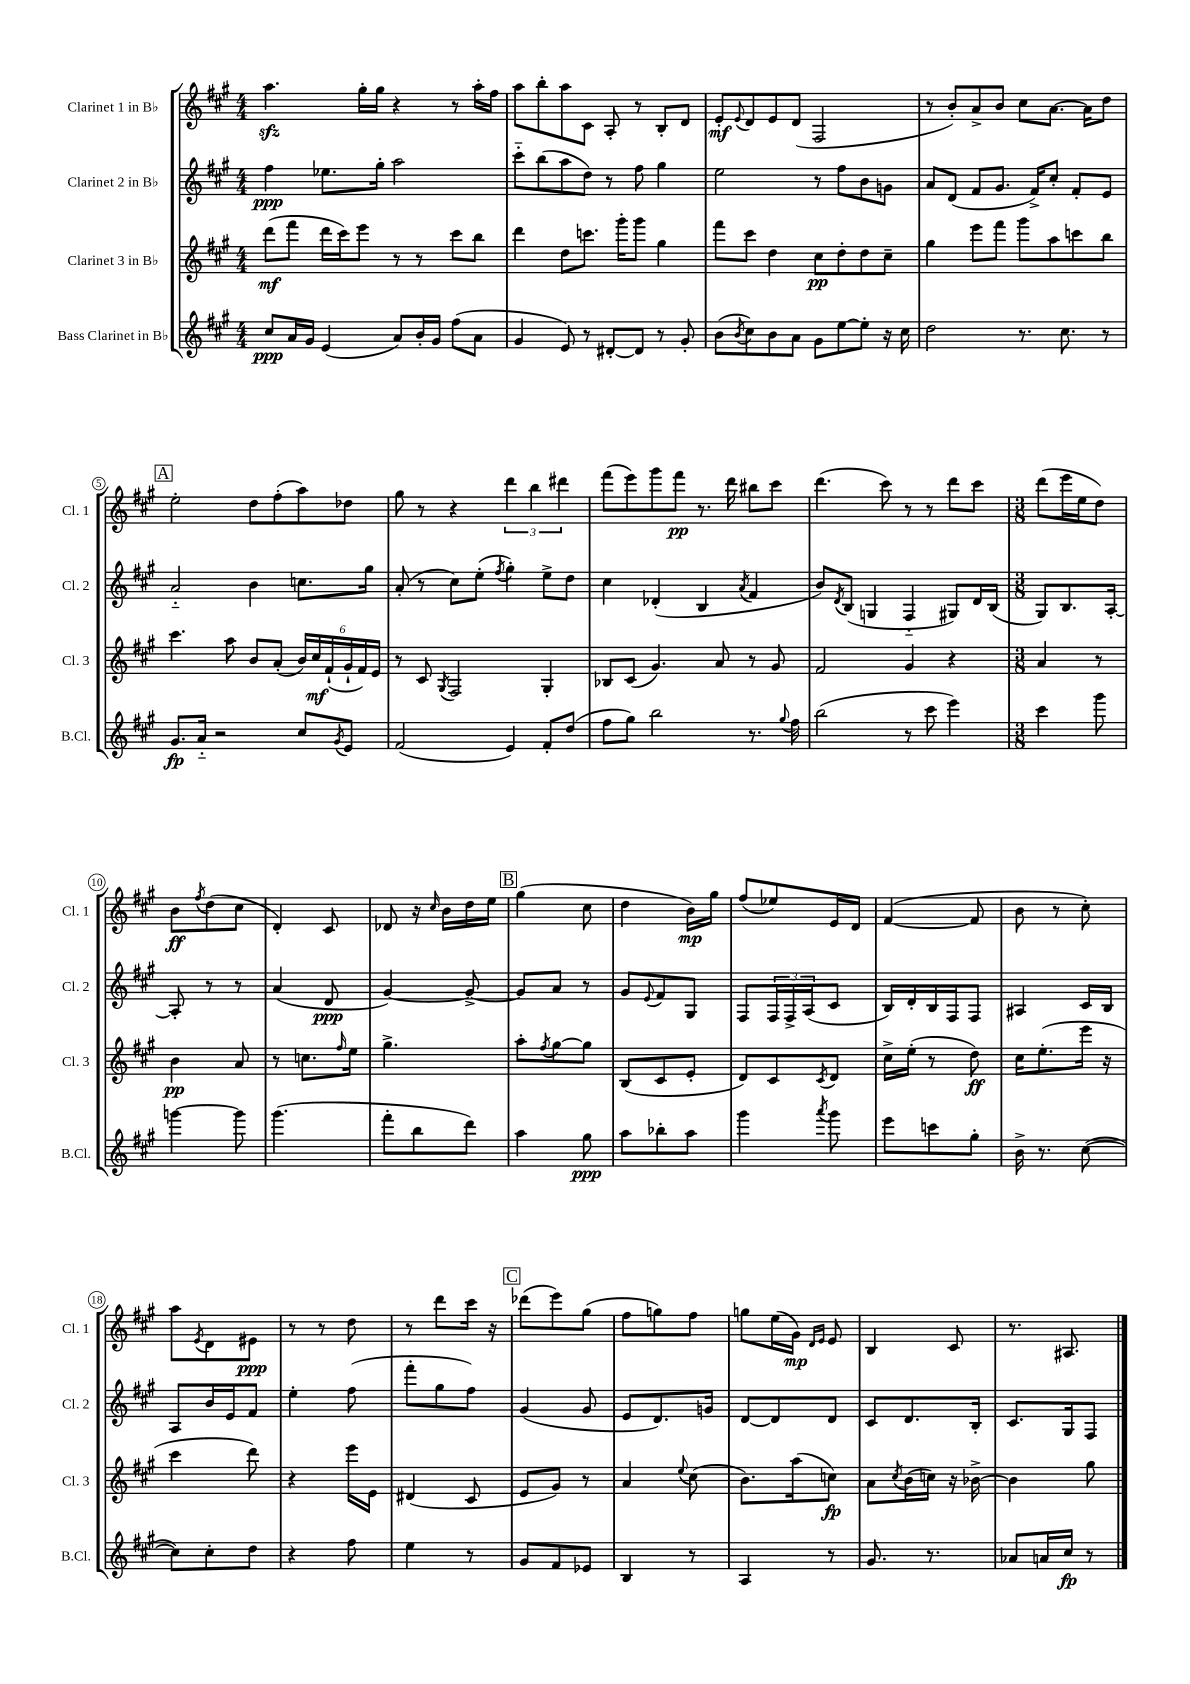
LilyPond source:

<<
\new StaffGroup <<
\new Staff = "s0" \with { instrumentName = "Clarinet 1 in Bb" shortInstrumentName = "Cl. 1" } {
    \clef treble \key a \major \numericTimeSignature \time 4/4
    a''4.\sfz gis''16-. gis''16 r4 r8 a''16-. fis''16 |
    a''8 b''8-. a''8 cis'8 a8-. r8 b8-. d'8 |
    e'8-.\mf \appoggiatura { e'8 } d'8 e'8 d'8( fis2 |
    r8 b'8-.) a'8-> b'8 cis''8 a'8.~ a'16 d''8 |
    \mark \markup { \box "A" } e''2-. d''8 fis''8-.( a''8) des''8 |
    gis''8 r8 r4 \tuplet 3/2 { d'''4 b''4 dis'''4 } |
    fis'''8( e'''8) gis'''8 fis'''8\pp r8. d'''16 bis''8 cis'''8 |
    d'''4.( cis'''8) r8 r8 d'''8 cis'''8 |
    \numericTimeSignature \time 3/8 d'''8( e'''16 e''16 d''8) |
    b'8\ff \acciaccatura { fis''8 } d''8( cis''8 |
    d'4-.) cis'8 |
    des'8 r16 \grace { cis''16 } b'16 d''16 e''16 |
    \mark \markup { \box "B" } gis''4( cis''8 |
    d''4 b'16\mp) gis''16 |
    fis''8( ees''8) e'16 d'16 |
    fis'4~( fis'8 |
    b'8 r8 cis''8-.) |
    a''8 \acciaccatura { e'8 } d'8 eis'8\ppp |
    r8 r8 d''8 |
    r8 d'''8 cis'''16 r16 |
    \mark \markup { \box "C" } des'''8( e'''8) gis''8( |
    fis''8 g''8) fis''8 |
    g''8 e''16( gis'16\mp) \grace { d'16 e'16 } e'8 |
    b4 cis'8 |
    r8. ais8. \bar "|." |
}
\new Staff = "s1" \with { instrumentName = "Clarinet 2 in Bb" shortInstrumentName = "Cl. 2" } {
    \clef treble \key a \major \numericTimeSignature \time 4/4
    fis''4\ppp ees''8. gis''16-. a''2 |
    cis'''8-_ b''8( a''8 d''8) r8 fis''8 gis''4 |
    e''2 r8 fis''8 b'8 g'8 |
    a'8 d'8( fis'8 gis'8. fis'16->) cis''8-. fis'8-. e'8 |
    \mark \markup { \box "A" } a'2-_ b'4 c''8. gis''16 |
    a'8-.( r8 cis''8) e''8-.( \acciaccatura { fis''8 } gis''4-.) e''8-> d''8 |
    cis''4 des'4-.( b4 \acciaccatura { a'8 } fis'4 |
    b'8) \acciaccatura { d'8 } b8( g4 fis4-_ gis8) d'16 b16( |
    \numericTimeSignature \time 3/8 gis8) b8. a16~-. |
    a8-. r8 r8 |
    a'4( d'8\ppp |
    gis'4~) gis'8~-> |
    \mark \markup { \box "B" } gis'8 a'8 r8 |
    gis'8 \appoggiatura { e'8 } fis'8 gis8 |
    fis8 \tuplet 3/2 { fis16 fis16-> a16( } cis'8 |
    b16) d'16-. b16 fis16 fis8 |
    ais4 cis'16 b16 |
    a8 b'16 e'16 fis'8 |
    e''4-. fis''8( |
    fis'''8-. gis''8 fis''8) |
    \mark \markup { \box "C" } gis'4( gis'8 |
    e'8 d'8.) g'16 |
    d'8~ d'8 d'8 |
    cis'8 d'8. b16-. |
    cis'8. gis16 fis8 \bar "|." |
}
\new Staff = "s2" \with { instrumentName = "Clarinet 3 in Bb" shortInstrumentName = "Cl. 3" } {
    \clef treble \key a \major \numericTimeSignature \time 4/4
    d'''8\mf( fis'''8 d'''16 cis'''16) e'''8 r8 r8 cis'''8 b''8 |
    d'''4 d''8 c'''8. gis'''16-. gis'''8 gis''4 |
    fis'''8 cis'''8 d''4 cis''8\pp d''8-. d''8 cis''8-- |
    gis''4 e'''8 fis'''8 gis'''8 a''8 c'''8 b''8 |
    \mark \markup { \box "A" } cis'''4. a''8 b'8 a'8-.( \tuplet 6/4 { b'16) cis''16\mf fis'16-!( gis'16-! fis'16) e'16 } |
    r8 cis'8 \acciaccatura { gis8 } fis2 gis4-. |
    bes8 cis'8( gis'4.) a'8 r8 gis'8 |
    fis'2 gis'4 r4 |
    \numericTimeSignature \time 3/8 a'4 r8 |
    b'4\pp a'8 |
    r8 c''8. \grace { fis''16 } e''16 |
    gis''4.-> |
    \mark \markup { \box "B" } a''8-. \acciaccatura { fis''8 } gis''8~ gis''8 |
    b8( cis'8 e'8-. |
    d'8) cis'8 \acciaccatura { cis'8 } d'8 |
    cis''16-> e''16-.( r8 d''8\ff) |
    cis''16 e''8.-.( e'''16 r16 |
    cis'''4 d'''8) |
    r4 e'''16 e'16 |
    dis'4( cis'8 |
    \mark \markup { \box "C" } e'8 gis'8) r8 |
    a'4 \appoggiatura { e''8 } cis''8( |
    b'8.) a''16( c''8\fp) |
    a'8 \acciaccatura { cis''8 } b'16( c''16) r16 bes'16~-> |
    bes'4 gis''8 \bar "|." |
}
\new Staff = "s3" \with { instrumentName = "Bass Clarinet in Bb" shortInstrumentName = "B.Cl." } {
    \clef treble \key a \major \numericTimeSignature \time 4/4
    cis''8\ppp a'16 gis'16 e'4( a'8) b'16-. gis'16 fis''8( a'8 |
    gis'4 e'8) r8 dis'8~-. dis'8 r8 gis'8-. |
    b'8( \acciaccatura { b'8 } cis''8) b'8 a'8 gis'8 e''8~ e''8-. r16 cis''16 |
    d''2 r8. cis''8. r8 |
    \mark \markup { \box "A" } gis'8.\fp a'16-_ r2 cis''8 \acciaccatura { gis'8 } e'8 |
    fis'2( e'4) fis'8-. d''8( |
    fis''8 gis''8) b''2 r8. \appoggiatura { gis''8 } fis''16 |
    b''2( r8 cis'''8 e'''4) |
    \numericTimeSignature \time 3/8 cis'''4 gis'''8 |
    g'''4~ g'''8 |
    gis'''4.( |
    fis'''8-. b''8 d'''8) |
    \mark \markup { \box "B" } a''4 gis''8\ppp |
    a''8 bes''8-. a''8 |
    gis'''4 \acciaccatura { a'''8 } gis'''8 |
    e'''8 c'''8 gis''8-. |
    b'16-> r8. cis''8~( |
    cis''8) cis''8-. d''8 |
    r4 fis''8 |
    e''4 r8 |
    \mark \markup { \box "C" } gis'8 fis'8 ees'8 |
    b4 r8 |
    a4 r8 |
    gis'8. r8. |
    aes'8 a'16 cis''16\fp r8 \bar "|." |
}
>>
>>
\layout { \context { \Score \override BarNumber.stencil = #(make-stencil-circler 0.1 0.3 ly:text-interface::print) } }
